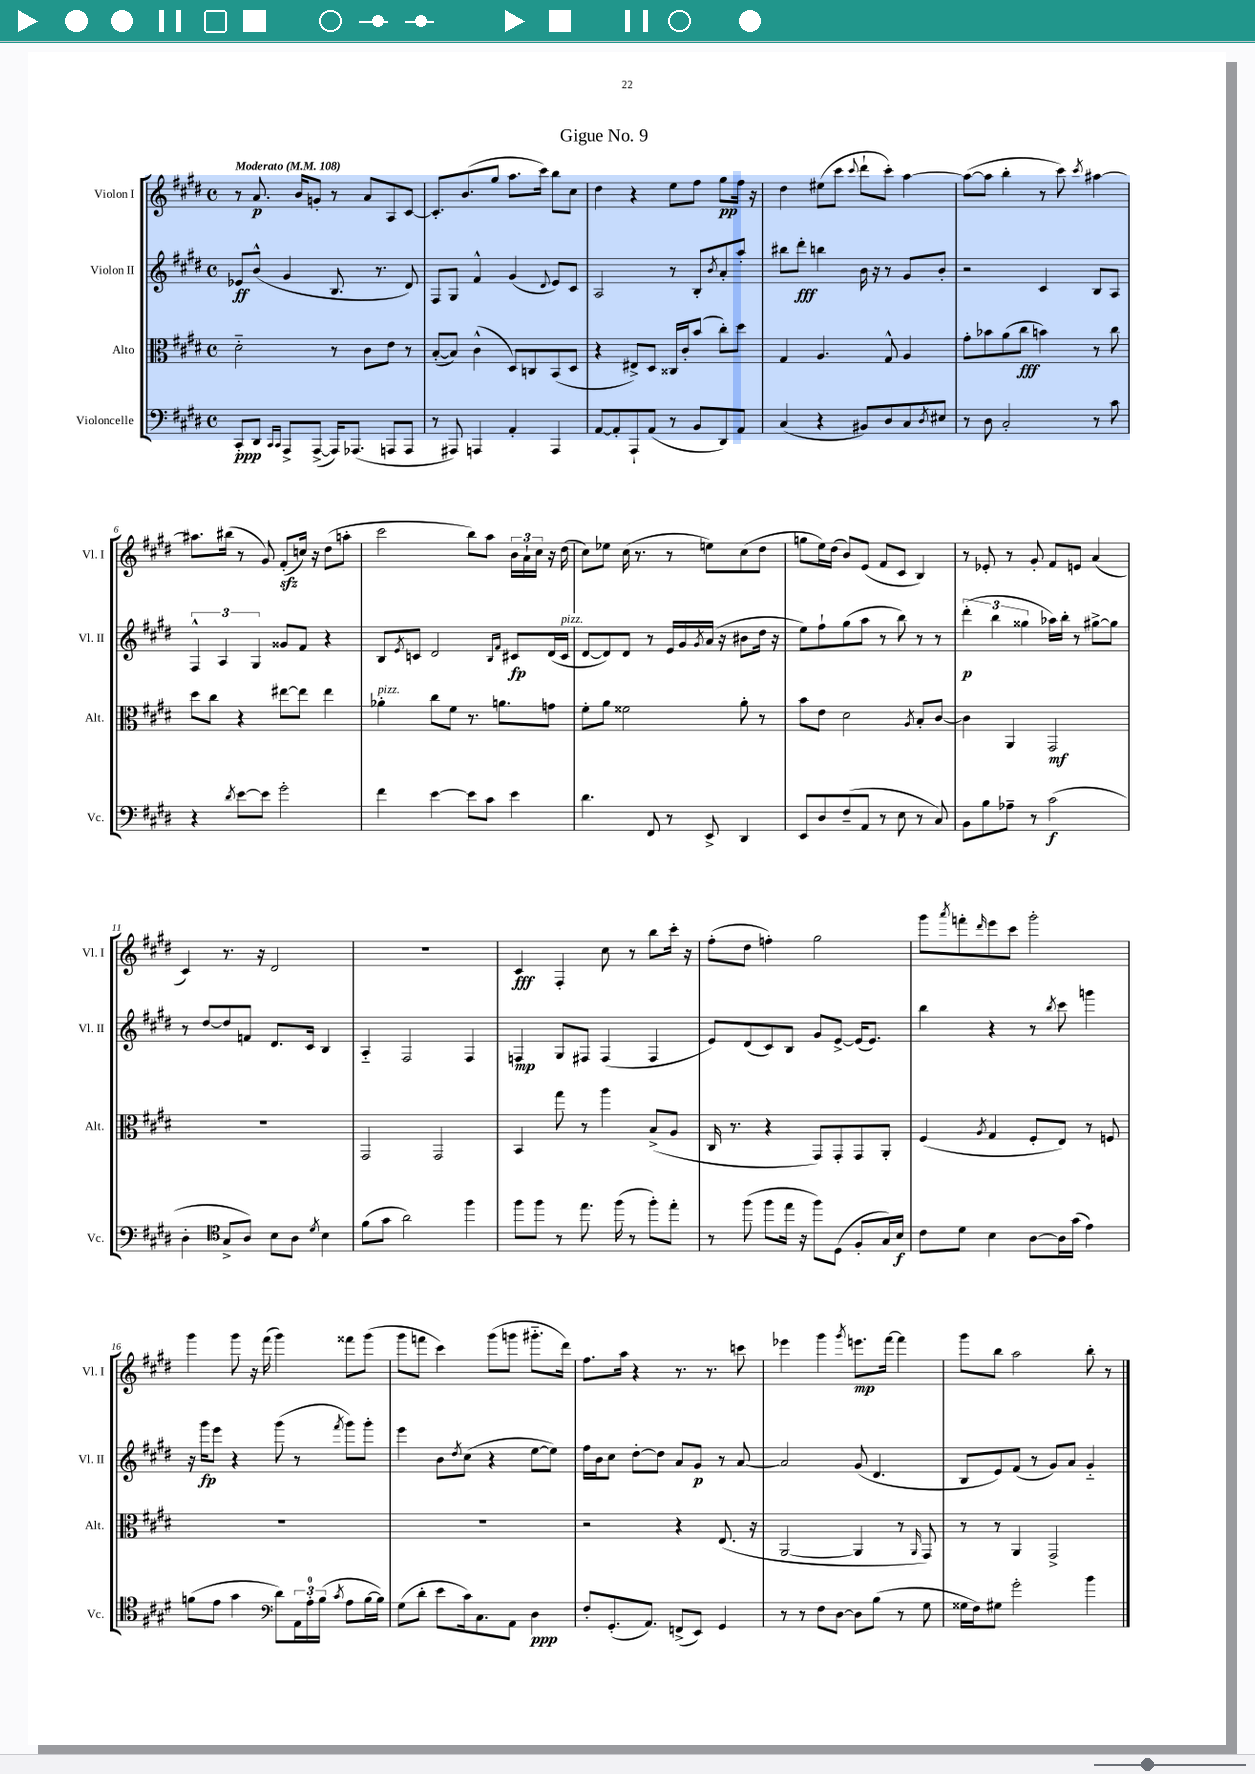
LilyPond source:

\header { title = "Gigue No. 9" }
<<
\new StaffGroup <<
\new Staff = "s0" \with { instrumentName = "Violon I" shortInstrumentName = "Vl. I" } {
    \clef treble \key e \major \defaultTimeSignature \time 4/4 \tempo "Moderato" 4 = 108
    r8 a'8.\p b'16 g'8-. r8 a'8 a8 cis'8~ |
    cis'8.-. b'8.( gis''8 a''8. cis'''16) b''8 cis''8 |
    dis''4 r4 e''8 fis''8 gis''8\pp fis''16 r16 |
    dis''4 eis''8( cis'''8 \appoggiatura { cis'''8 } dis'''8-! cis'''8-.) a''4~ |
    a''8~( a''8 b''4-. r8 cis'''8) \acciaccatura { cis'''8 } ais''4~ |
    ais''8. bis''16( r8 gis'8) fis'8-.\sfz( c''16) r16 dis''8( a''8-. |
    cis'''2 b''8) a''8 \tuplet 3/2 { b'16 a'16-! cis''16 } r16 dis''16( |
    cis''8) ees''8 cis''16( r8. r8 e''8) cis''8( dis''8 |
    g''8 e''16) dis''16( b'8) e'8( fis'8 cis'8 b4) |
    r8 ees'8-. r8 gis'8-. fis'8 e'8 a'4( |
    cis'4) r8. r16 dis'2 |
    R1 |
    cis'4\fff fis4-. cis''8 r8 b''8 cis'''16-. r16 |
    fis''8-.( dis''8 f''4-.) gis''2 |
    gis'''8 \acciaccatura { a'''8 } f'''8-. \grace { dis'''16 } e'''8 cis'''8 gis'''2-. |
    gis'''4 gis'''8 r16 fis'''16( gis'''4) fisis'''8 gis'''8( |
    gis'''8 f'''8 cis'''4) gis'''8( g'''8 gis'''8.-_ dis'''16) |
    fis''8. a''16 r4 r8. r8. c'''8 |
    ees'''4 gis'''4 \acciaccatura { gis'''8 } e'''8.\mp fis'''16~ fis'''4 |
    gis'''8 b''8 a''2 b''8-. r8 \bar "|." |
}
\new Staff = "s1" \with { instrumentName = "Violon II" shortInstrumentName = "Vl. II" } {
    \clef treble \key e \major \defaultTimeSignature \time 4/4
    ees'8\ff b'8-^( gis'4 b8. r8. dis'8) |
    fis8 gis8 fis'4-^ gis'4( \appoggiatura { dis'8 } e'8) cis'8 |
    a2 r8 b8-. \acciaccatura { b'8 } a'8-. a''8-. |
    bis''8 dis'''8-.\fff b''4 b'16 r16 r8 gis'8 b'8-. |
    r2 cis'4 b8 a8 |
    \tuplet 3/2 { fis4-^ a4 gis4 } gisis'8 fis'8 r4 |
    b8 \acciaccatura { e'8 } c'8 dis'2 \grace { b16 fis'16 } cis'8\fp dis'16( cis'16^\markup { \italic "pizz." } |
    dis'8~ dis'8) dis'8 r8 e'16 gis'16 \acciaccatura { gis'8 } a'16( r16 bis'8 dis''16 r16 |
    e''8) fis''8-! gis''8( a''8 r8 b''8) r8 r8 |
    \tuplet 3/2 { dis'''4-.\p( b''4 gisis''4 } aes''16) b''16-. r8 gis''8~-> gis''8 |
    r8 dis''8~ dis''8 f'8 dis'8. cis'16 b4 |
    a4-_ fis2 fis4 |
    f4\mp gis8 fis8 fis4( fis4 |
    e'8) dis'8( cis'8) b8 gis'8 e'8~-> e'16( e'8.) |
    b''4 r4 r8 \acciaccatura { b''8 } cis'''8 g'''4 |
    r16 gis'''16\fp e'''8 r4 gis'''8( r8 \acciaccatura { fis'''8 } gis'''8) gis'''8-. |
    e'''4 b'8 \acciaccatura { dis''8 } cis''8( r4 e''8~ e''8) |
    fis''16 b'16 cis''8 dis''8~-. dis''8 a'8 gis'8\p r8 a'8~ |
    a'2 gis'8( dis'4. |
    b8 e'8) fis'8( r8 gis'8) a'8 gis'4-_ \bar "|." |
}
\new Staff = "s2" \with { instrumentName = "Alto" shortInstrumentName = "Alt." } {
    \clef alto \key e \major \defaultTimeSignature \time 4/4
    dis'2-_ r8 cis'8 e'8 r8 |
    b8~-.( b8) cis'4-^( dis8) c8 b,8( dis8 |
    r4 eis8->) dis8 cisis16 cis'16-. b'8( cis''8-.) dis''8 |
    gis4 a4. gis8-^ a4 |
    gis'8-. bes'8 a'8( cis''8\fff b'4) r8 cis''8 |
    dis''8 cis''8 r4 eis''8~ eis''8 eis''4 |
    aes'4-.^\markup { \italic "pizz." } cis''8 fis'8 r8. a'8. g'8 |
    fis'8-. a'8 fisis'2 a'8-. r8 |
    b'8 e'8 dis'2 \acciaccatura { a8 } b8-. cis'8~ |
    cis'4 a,4 gis,2\mf |
    R1 |
    gis,2 gis,2 |
    b,4 gis''8 r8 a''4 b8->( a8 |
    cis16 r8. r4 gis,8) gis,8-. gis,8 a,8-. |
    fis4( \acciaccatura { a8 } gis4 fis8-. e8) r8 f8 |
    R1 |
    R1 |
    r2 r4 e8.( r16 |
    a,2~ a,4 r8 \grace { a,16 } gis,8) |
    r8 r8 a,4 gis,2-> \bar "|." |
}
\new Staff = "s3" \with { instrumentName = "Violoncelle" shortInstrumentName = "Vc." } {
    \clef bass \key e \major \defaultTimeSignature \time 4/4
    cis,8-.\ppp dis,8 \grace { cis,16 cis,16 } a,,8-> a,,8~->( a,,16) aes,,8.( a,,8 a,,8 |
    r8 ais,,8) a,,4 a,4-. a,,4 |
    a,8~ a,8-. a,,8-! a,8( r8 b,8 dis,8) a,8 |
    cis4( r4 bis,8) dis8 cis8 \acciaccatura { dis8 } eis8 |
    r8 dis8 cis2-. r8 cis'8 |
    r4 \acciaccatura { dis'8 } e'8~ e'8 gis'2-. |
    fis'4 e'4~ e'8 cis'8 e'4 |
    dis'4. fis,8 r8 e,8-> dis,4 |
    e,8 dis8 fis8--( a,8 r8 e8 r8 cis8) |
    b,8 b8 aes8-- r8 cis'2\f( |
    dis4-. \clef tenor gis8-> a8) b8 a8 \acciaccatura { dis'8 } b4 |
    fis'8( gis'8 a'2) fis''4 |
    fis''8 fis''8 r8 e''8. fis''16( r8 fis''8-.) e''8-. |
    r8 fis''8( fis''8 e''16 r16 fis''8) dis8( fis8-. gis16) b16\f |
    cis'8 dis'8 b4 a8~ a16 gis'16( e'4) |
    f'8( e'8 gis'4 \clef bass dis'8) \tuplet 3/2 { a,16 a16-0-. b16( } \acciaccatura { cis'8 } a8 b16~ b16) |
    gis8( dis'8-. e'8 cis'16) cis8. a,8 dis4\ppp |
    fis8-. gis,8.-.( a,8.) f,8->( e,8) gis,4 |
    r8 r8 fis8 dis8~ dis8 b8( r8 gis8 |
    gisis16 fis16) gis8 gis'2-. b'4 \bar "|." |
}
>>
>>
